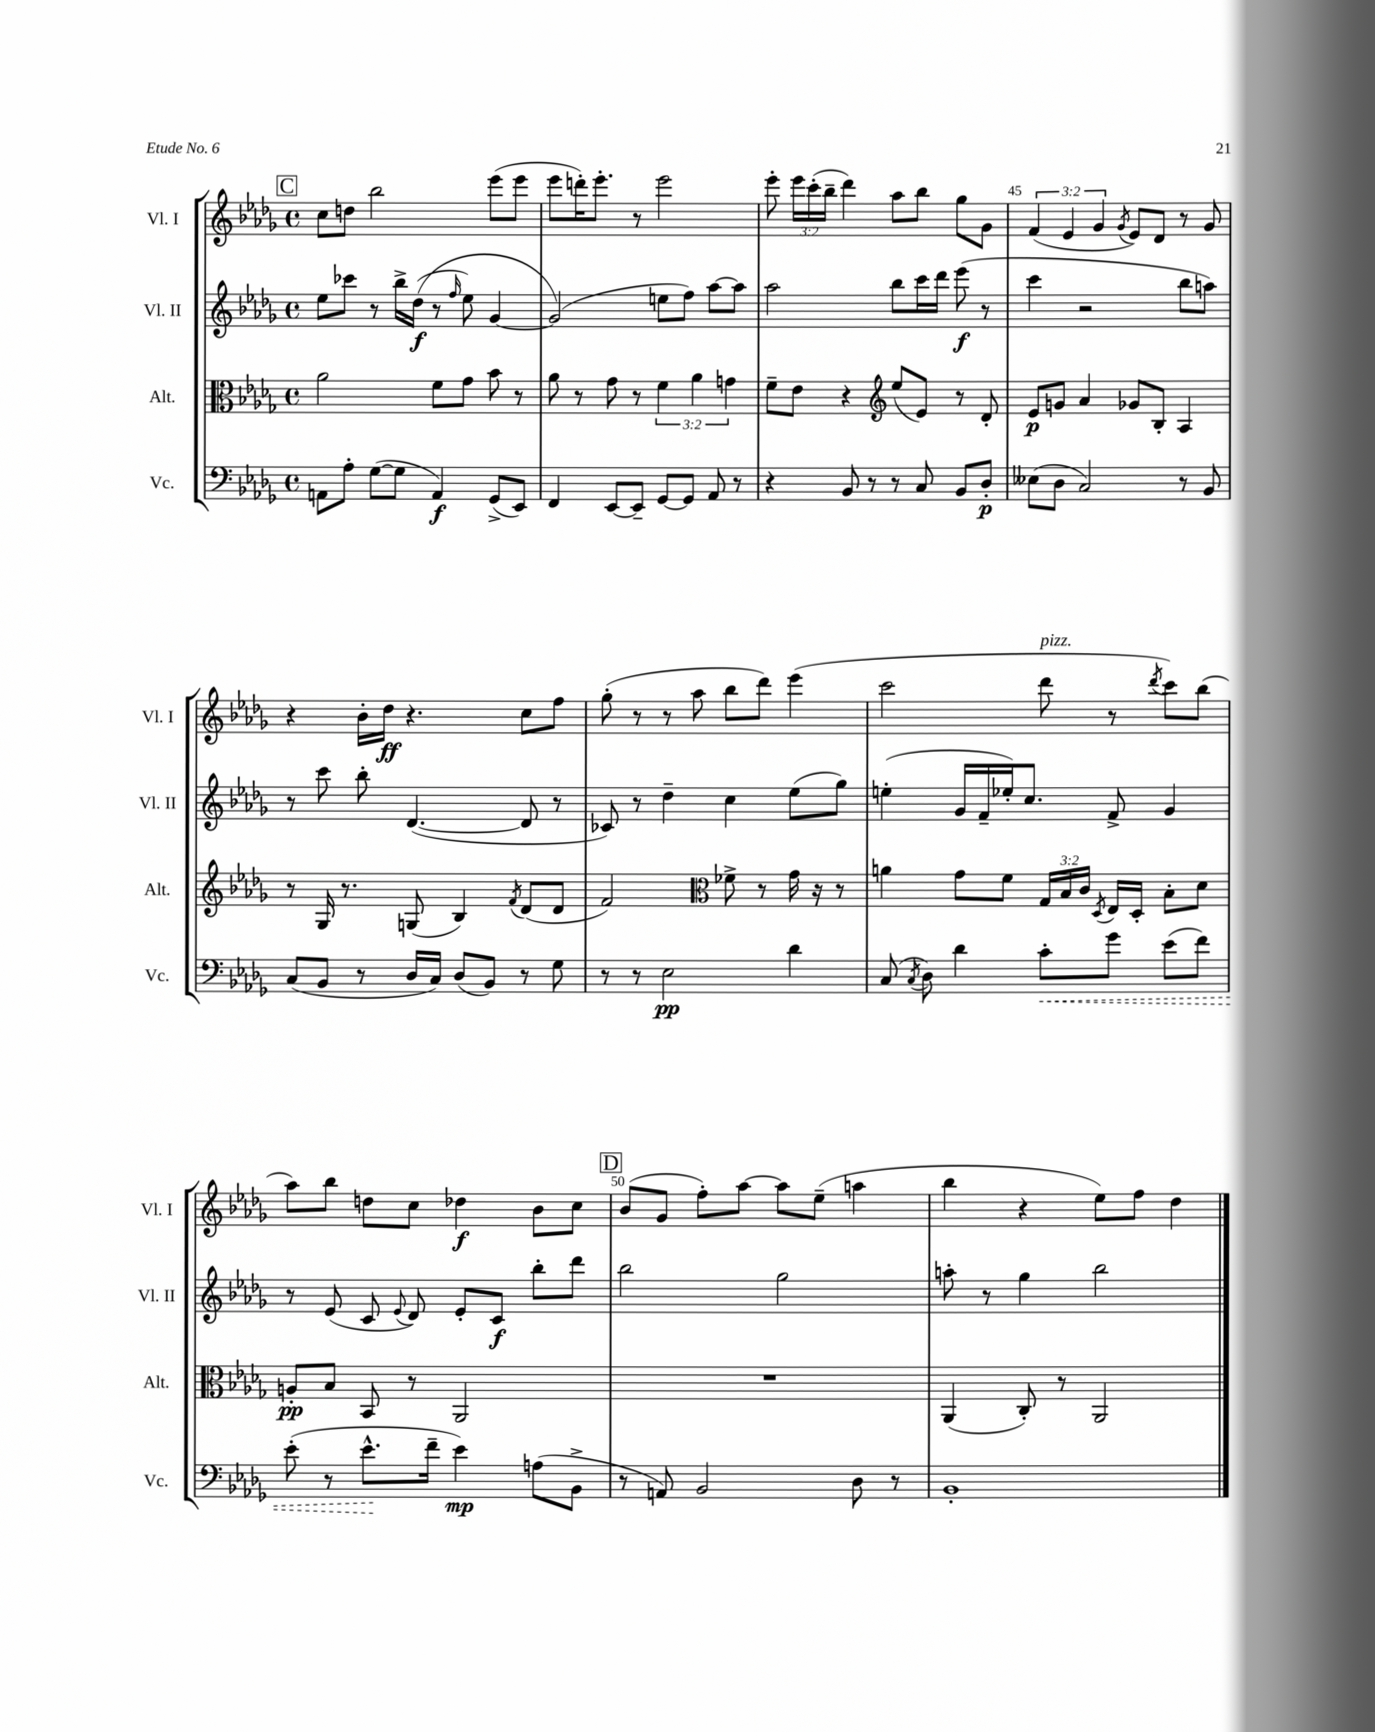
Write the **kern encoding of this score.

**kern	**dynam	**kern	**dynam	**kern	**dynam	**kern	**dynam
*part4	*part4	*part3	*part3	*part2	*part2	*part1	*part1
*staff4	*staff4	*staff3	*staff3	*staff2	*staff2	*staff1	*staff1
*I"Vc.	*	*I"Alt.	*	*I"Vl. II	*	*I"Vl. I	*
*I'Vc.	*	*I'Alt.	*	*I'Vl. II	*	*I'Vl. I	*
*clefF4	*	*clefC3	*	*clefG2	*	*clefG2	*
*k[b-e-a-d-g-]	*	*k[b-e-a-d-g-]	*	*k[b-e-a-d-g-]	*	*k[b-e-a-d-g-]	*
*M4/4	*	*M4/4	*	*M4/4	*	*M4/4	*
*met(c)	*	*met(c)	*	*met(c)	*	*met(c)	*
!!LO:REH:place=s1:t=C
=42	=42	=42	=42	=42	=42	=42	=42
8AAn\L	.	2a-\	.	8ee-\L	.	8cc\L	.
8A-'\J	.	.	.	8ccc-X\J	.	8ddn\J	.
([8G-\L	.	.	.	8r	.	2bb-\	.
8G-\J]	.	.	.	16bb-^\LL	.	.	.
.	.	.	.	((16dd-\JJ	f	.	.
4AA/)	f	8f\L	.	8r	.	.	.
.	.	.	.	16qqff/	.	.	.
.	.	8g-\J	.	8ee-\)	.	.	.
(8GG-^/L	.	8b-\	.	[4g-/	.	(8eee-\L	.
8EE-/J)	.	8r	.	.	.	8eee-\J	.
=43	=43	=43	=43	=43	=43	=43	=43
4FF/	.	8a-\	.	(2g-/])	.	8eee-\L	.
.	.	8r	.	.	.	16dddn'\K)	.
.	.	.	.	.	.	8.eee-'\J	.
[8EE-/L	.	8g-\	.	.	.	.	.
8EE-~/J]	.	8r	.	.	.	8r	.
[8GG-/L	.	6f\	.	8een\L	.	2eee-\	.
8GG-/J]	.	.	.	8ff\J)	.	.	.
.	.	6a-\	.	.	.	.	.
8AA-/	.	.	.	[8aa-\L	.	.	.
.	.	6gn\	.	.	.	.	.
8r	.	.	.	8aa-\J]	.	.	.
=44	=44	=44	=44	=44	=44	=44	=44
4r	.	8f~\L	.	2aa-\	.	8eee-'\	.
.	.	8e-\J	.	.	.	24eee-\LL	.
.	.	.	.	.	.	(24ccc'\	.
.	.	.	.	.	.	24bb-~\JJ	.
8BB-/	.	4r	.	.	.	4ddd-\)	.
8r	.	.	.	.	.	.	.
*	*	*clefG2	*	*	*	*	*
8r	.	(8ee-/L	.	8bb-\L	.	8aa-\L	.
8C/	.	8e-/J)	.	16ccc\L	.	8bb-\J	.
.	.	.	.	16ddd-\JJ	.	.	.
8BB-/L	.	8r	.	(8eee-\	f	8gg-\L	.
8D-'/J	p	8d-'/	.	8r	.	8g-\J	.
=45	=45	=45	=45	=45	=45	=45	=45
(8E--X\L	.	8e-/L	p	4ccc\	.	(6f/	.
8D-\J	.	8gn/J	.	.	.	.	.
.	.	.	.	.	.	6e-/	.
2C/)	.	4a-/	.	2r	.	.	.
.	.	.	.	.	.	6g-/	.
.	.	.	.	.	.	8qg-/	.
.	.	8g-X/L	.	.	.	8e-/L)	.
.	.	8B-'/J	.	.	.	8d-/J	.
8r	.	4A-/	.	8bb-\L	.	8r	.
8BB-/	.	.	.	8aan\J)	.	8g-/	.
!!LO:LB:g=z
=46	=46	=46	=46	=46	=46	=46	=46
(8C/L	.	8r	.	8r	.	4r	.
8BB-/J	.	16G-/	.	8ccc\	.	.	.
.	.	8.r	.	.	.	.	.
8r	.	.	.	8bb-'\	.	16b-'\LL	.
.	.	.	.	.	.	16dd-\JJ	ff
16D-/LL	.	(8Gn/	.	([4.d-/	.	4.r	.
16C/JJ)	.	.	.	.	.	.	.
(8D-/L	.	4B-/)	.	.	.	.	.
8BB-/J)	.	.	.	.	.	.	.
.	.	8qf/	.	.	.	.	.
8r	.	(8d-/L	.	8d-/]	.	8cc\L	.
8G-\	.	8d-/J	.	8r	.	8ff\J	.
=47	=47	=47	=47	=47	=47	=47	=47
8r	.	2f/)	.	8c-X/)	.	(8gg-'\	.
8r	.	.	.	8r	.	8r	.
2E-\	pp	.	.	4dd-~\	.	8r	.
.	.	.	.	.	.	8aa-\	.
*	*	*clefC3	*	*	*	*	*
.	.	8f-X^\	.	4cc\	.	8bb-\L	.
.	.	8r	.	.	.	8ddd-\J)	.
4d-\	.	16g-\	.	(8ee-\L	.	(4eee-\	.
.	.	16r	.	.	.	.	.
.	.	8r	.	8gg-\J)	.	.	.
=48	=48	=48	=48	=48	=48	=48	=48
(8C/	.	4an\	.	(4een'\	.	2ccc\	.
8qC/	.	.	.	.	.	.	.
8D-\)	.	.	.	.	.	.	.
4d-\	.	8g-\L	.	16g-/LL	.	.	.
.	.	.	.	16f~/	.	.	.
.	.	8f\J	.	16ee-X'/J)	.	.	.
.	.	.	.	8.cc/J	.	.	.
!	!	!	!	!	!	!LO:TX:a:i:t=pizz.	!
!	!LO:HP:b	!	!	!	!	!	!
8c'\L	<	24G-/LL	.	.	.	8ddd-\	.
.	.	24B-/	.	.	.	.	.
.	.	24c/JJ	.	.	.	.	.
.	.	8qD-/	.	.	.	.	.
8g-\J	.	16E-/LL	.	8f^/	.	8r	.
.	.	16D-'/JJ	.	.	.	.	.
.	.	.	.	.	.	8qddd-/	.
(8e-\L	.	8B-'\L	.	4g-/	.	8ccc\L)	.
8f\J)	.	8d-\J	.	.	.	(8bb-\J	.
!!LO:LB:g=z
=49	=49	=49	=49	=49	=49	=49	=49
(8e-'\	.	8An'/L	pp	8r	.	8aa-\L)	.
8r	.	8B-/J	.	(8e-/	.	8bb-\J	.
8.e-^^\L	.	8BB-/	.	8c/	.	8ddn\L	.
.	.	.	.	8qqe-/	.	.	.
.	.	8r	.	8d-/)	.	8cc\J	.
16f~\Jk	[	.	.	.	.	.	.
4e-\)	mp	2AA-/	.	8e-'/L	.	4dd-X\	f
.	.	.	.	8c/J	f	.	.
(8An\L	.	.	.	8bb-'\L	.	8b-\L	.
8BB-^\J	.	.	.	8ddd-\J	.	8cc\J	.
!!LO:REH:place=s1:t=D
=50	=50	=50	=50	=50	=50	=50	=50
8r	.	1r	.	2bb-\	.	(8b-/L	.
8AAn/)	.	.	.	.	.	8g-/J	.
2BB-/	.	.	.	.	.	8ff'\L)	.
.	.	.	.	.	.	[8aa-\J	.
.	.	.	.	2gg-\	.	8aa-\L]	.
.	.	.	.	.	.	(8ee-~\J	.
8D-\	.	.	.	.	.	4aan\	.
8r	.	.	.	.	.	.	.
=51	=51	=51	=51	=51	=51	=51	=51
1BB-'	.	(4AA-/	.	8aan'\	.	4bb-\	.
.	.	.	.	8r	.	.	.
.	.	8C'/)	.	4gg-\	.	4r	.
.	.	8r	.	.	.	.	.
.	.	2AA-/	.	2bb-\	.	8ee-\L)	.
.	.	.	.	.	.	8ff\J	.
.	.	.	.	.	.	4dd-\	.
==	==	==	==	==	==	==	==
*-	*-	*-	*-	*-	*-	*-	*-
